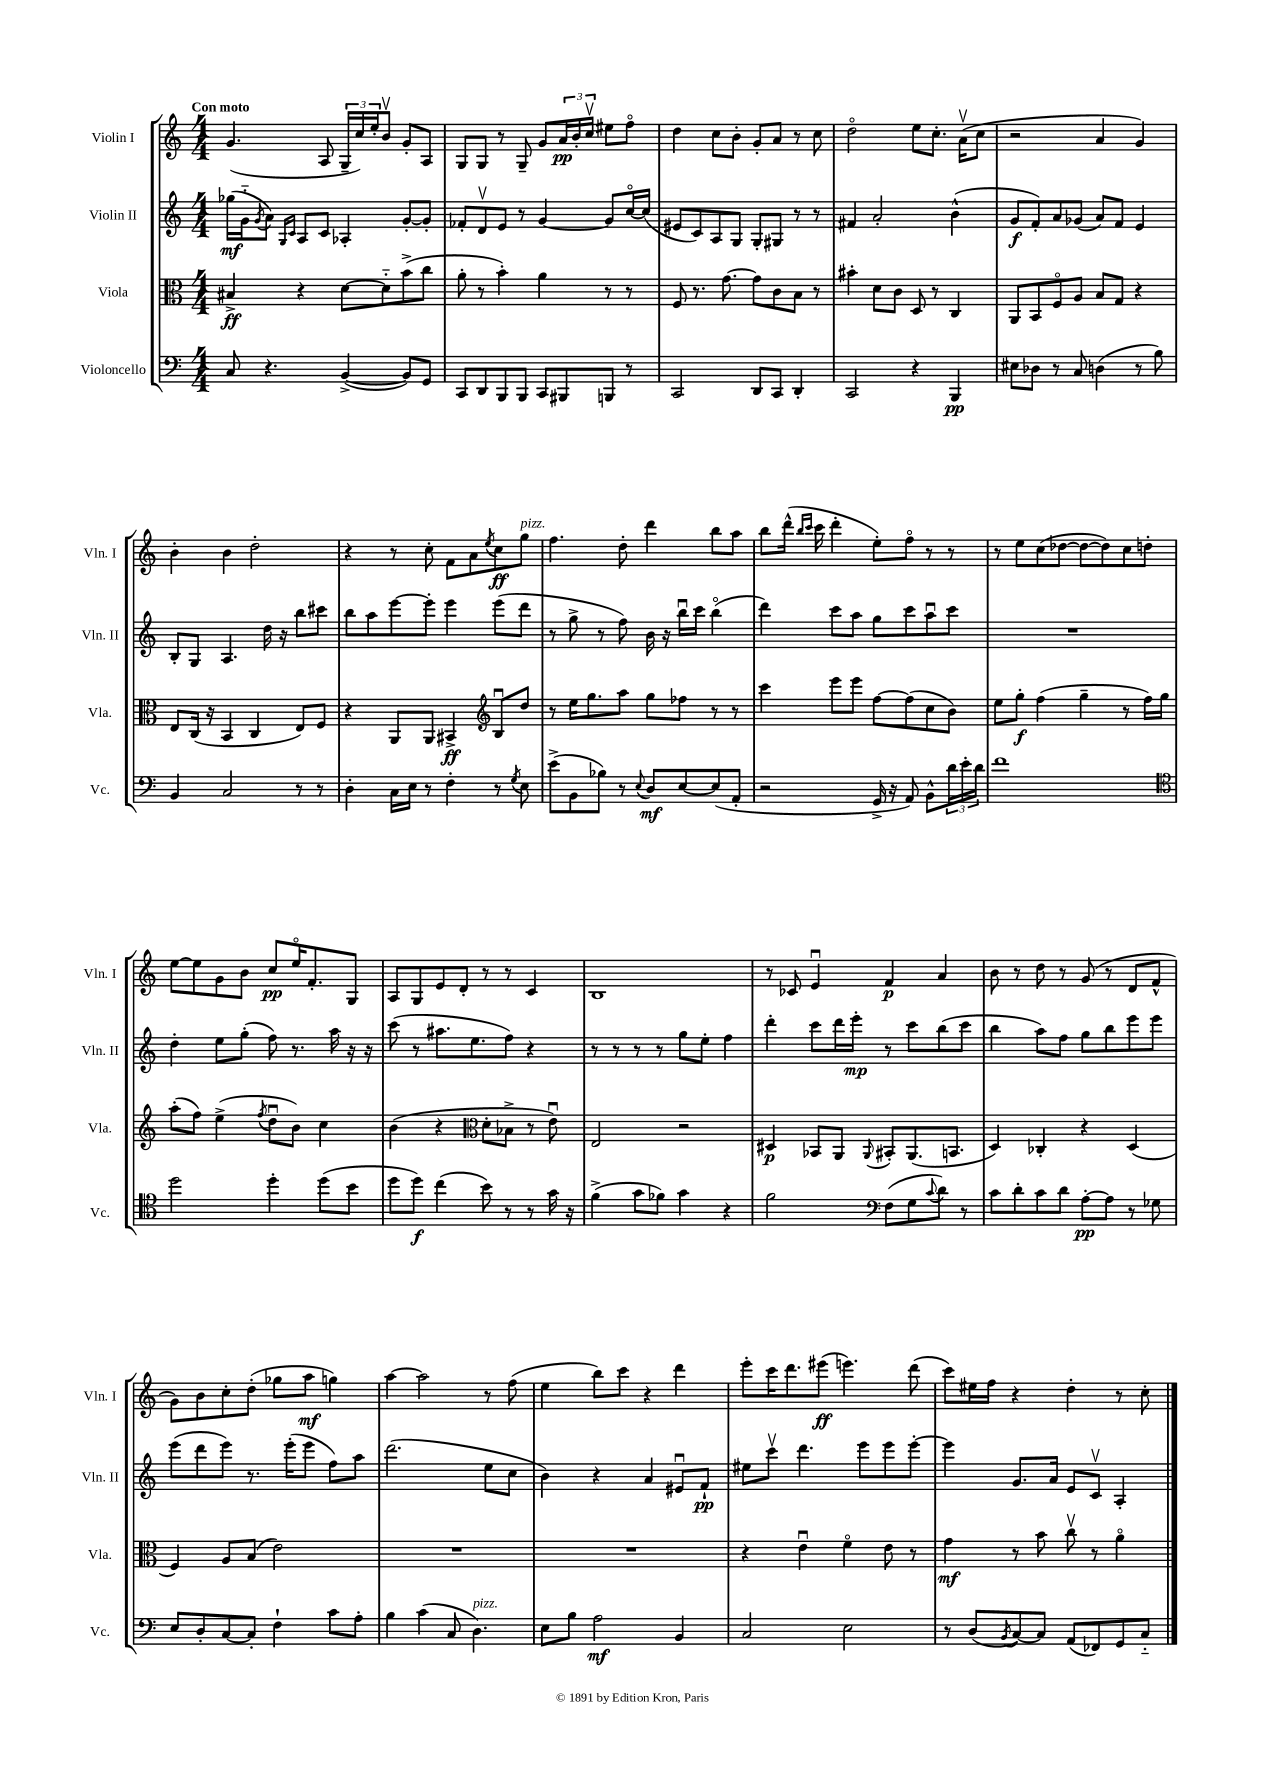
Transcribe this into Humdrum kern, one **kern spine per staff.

**kern	**kern	**kern	**kern
*staff4	*staff3	*staff2	*staff1
*clefF4	*clefC3	*clefG2	*clefG2
*k[]	*k[]	*k[]	*k[]
*M4/4	*M4/4	*M4/4	*M4/4
8C	4B#^	(16gg-	(4.g
.	.	16g'~	.
.	.	8qg	.
4.r	.	8a)	.
.	.	16qqG	.
.	.	16qqc	.
.	4r	8A	.
.	.	8c	8A
([4BB^	[8d	4A-'	24G~
.	.	.	24cc)
.	.	.	24ee'
.	8d'~]	.	8bv
8BB])	(8b^	[8g'	8g'
8GG	8cc	8g']	8A
=	=	=	=
8CC	8a'	8f-'	8G
8DD	8r	8dv	8G
8BBB	4b')	8e	8r
8BBB	.	8r	8G~
8CC	4a	[4g	8g
8BBB#	.	.	24a
.	.	.	24b'
.	.	.	24ccv
8BBB	8r	8g]	8ee#
8r	8r	[16cco	8ffo
.	.	(16cc]	.
=	=	=	=
2CC	8F	8e#	4dd
.	8.r	8c)	.
.	.	8A	8cc
.	[8.g	.	.
.	.	8G	8b'
8DD	8g]	8G'	8g'
8CC	8c	8G#	8a
4DD'	8B	8r	8r
.	8r	8r	8cc
=	=	=	=
2CC	4b#'	4f#	2ddo
.	8d	2a'	.
.	8c	.	.
4r	8D	.	8ee
.	8r	.	8.cc'
4BBB	4C	(4b^^	.
.	.	.	(16av
.	.	.	8cc
=	=	=	=
8E#	8AA	8g	2r
8D-	8BB	8f')	.
8r	8Fo	8a	.
8C	8A	(8g-	.
(4D	8B	8a)	4a
.	8G	8f	.
8r	4r	4e	4g)
8B)	.	.	.
=	=	=	=
4BB	8E	8B'	4b'
.	(16C	8G	.
.	16r	.	.
2C	4BB	4.A	4b
.	4C	.	2dd'
.	.	16dd	.
.	.	16r	.
8r	8E)	8bb	.
8r	8F	8ccc#	.
=	=	=	=
4D'	4r	8bb	4r
.	.	8aa	.
16C	8AA	[8eee	8r
16E	.	.	.
8r	8AA	8eee']	8cc'
4F'	4BB#^	4eee	8f
.	.	.	8a
*	*clefG2	*	*
.	.	.	8qee
8r	8Bu	(8eee	8cc
8qG	.	.	.
8E	8dd	8ddd	8gg
=	=	=	=
(8e^	8r	8r	4.ff
8BB	16ee	8gg^	.
.	8.gg	.	.
8B-)	.	8r	.
8r	8aa	8ff)	8dd'
8qqE	.	.	.
8D	8gg	16b	4ddd
.	.	16r	.
[8E	8ff-	16bbu	.
.	.	16ccc	.
(8E]	8r	(4bbo	8bb
8AA'	8r	.	8aa
=	=	=	=
2r	4ccc	4ddd)	8bb
.	.	.	(16ddd^^
.	.	.	16qqbb
.	.	.	16qqccc
.	.	.	16ccc
.	8eee	8ccc	4ddd'
.	8eee	8aa	.
16GG^	[8ff	8gg	8ee')
16r	.	.	.
8AA)	(8ff]	8ccc	8ffo
8BB^^	8cc	8aau	8r
24d	8b)	8ccc	8r
24e'	.	.	.
24d	.	.	.
=	=	=	=
1f	8ee	1r	8r
.	8gg'	.	8ee
.	(4ff	.	(8cc
.	.	.	[8dd-
.	4gg~	.	8dd-_
.	.	.	8dd-])
.	8r	.	8cc
.	16ff)	.	8dd'
.	16gg	.	.
=	=	=	=
*clefC4	*	*	*
2dd	(8aa'	4dd'	[8ee
.	8ff)	.	8ee]
.	(4ee^	8ee	8g
.	.	(8gg'	8b
.	8qff	.	.
4dd'	8ddu	8ff)	8cc
.	8b)	8.r	16eeo
.	.	.	8.f'
(8dd	4cc	.	.
.	.	16aa	.
8b	.	16r	8G
.	.	16r	.
=	=	=	=
8dd	(4b	(8ccc	8A
8dd)	.	8r	8G
(4cc	4r	8.aa#	8e
.	.	.	8d'
.	.	8.ee	.
*	*clefC3	*	*
8b)	8d'	.	8r
8r	8B-^	8ff)	8r
8r	8r	4r	4c
16g	8eu)	.	.
16r	.	.	.
=	=	=	=
(4f^	2E	8r	1B
.	.	8r	.
8g	.	8r	.
8f-)	.	8r	.
4g	2r	8gg	.
.	.	8ee'	.
4r	.	4ff	.
=	=	=	=
2f	4D#	4ddd'	8r
.	.	.	8c-
.	8BB-	8ccc	4eu
.	8AA	16ddd	.
.	.	16eee'	.
*clefF4	*	*	*
.	8qqAA	.	.
(8F	8BB#'	8r	4f
8G	(8.AA	8ccc	.
8qqc	.	.	.
8d)	.	(8bb	4a
.	8.BB	.	.
8r	.	8ccc	.
=	=	=	=
8c	4D)	4bb	8b
8d'	.	.	8r
8c	4C-'	8aa)	8dd
8d	.	8ff	8r
[8A'	4r	8gg	(8g
8A]	.	8bb	8r
8r	(4D	8eee	8d
8G-	.	8eee	8f^^
=	=	=	=
8E	4F)	(8eee	8g)
8D'	.	8ddd	8b
[8C	8A	8eee)	8cc'
8C']	(8B	8.r	(8dd'
4F`	2e)	.	8gg-
.	.	(16eee'	.
.	.	8eee	8aa
8c	.	8ff)	4gg)
8A'	.	8aa	.
=	=	=	=
4B	1r	(2.ddd	[4aa
(4c	.	.	2aa]
8C	.	.	.
4.D)	.	.	.
.	.	8ee	8r
.	.	8cc	(8ff
=	=	=	=
8E	1r	4b)	4ee
8B	.	.	.
2A	.	4r	8bb)
.	.	.	8ccc
.	.	4a	4r
4BB	.	8e#u	4ddd
.	.	8f`	.
=	=	=	=
2C	4r	8ee#	8eee'
.	.	8cccv	16ccc
.	.	.	8.ddd
.	4eu	4.ddd	.
.	.	.	(8eee#
2E	4fo	.	4.eee)
.	.	8eee	.
.	8e	8eee	.
.	8r	[8eee'	(8ddd
=	=	=	=
8r	4g	4eee]	8ccc)
(8D	.	.	16ee#
.	.	.	16ff
8qBB	.	.	.
[8C)	8r	8.g	4r
8C]	8b	.	.
.	.	16a	.
(8AA	8ccv	8e	4dd'
8FF-)	8r	8cv	.
8GG	4ao	4A'	8r
8C'~	.	.	8cc'
==	==	==	==
*-	*-	*-	*-
